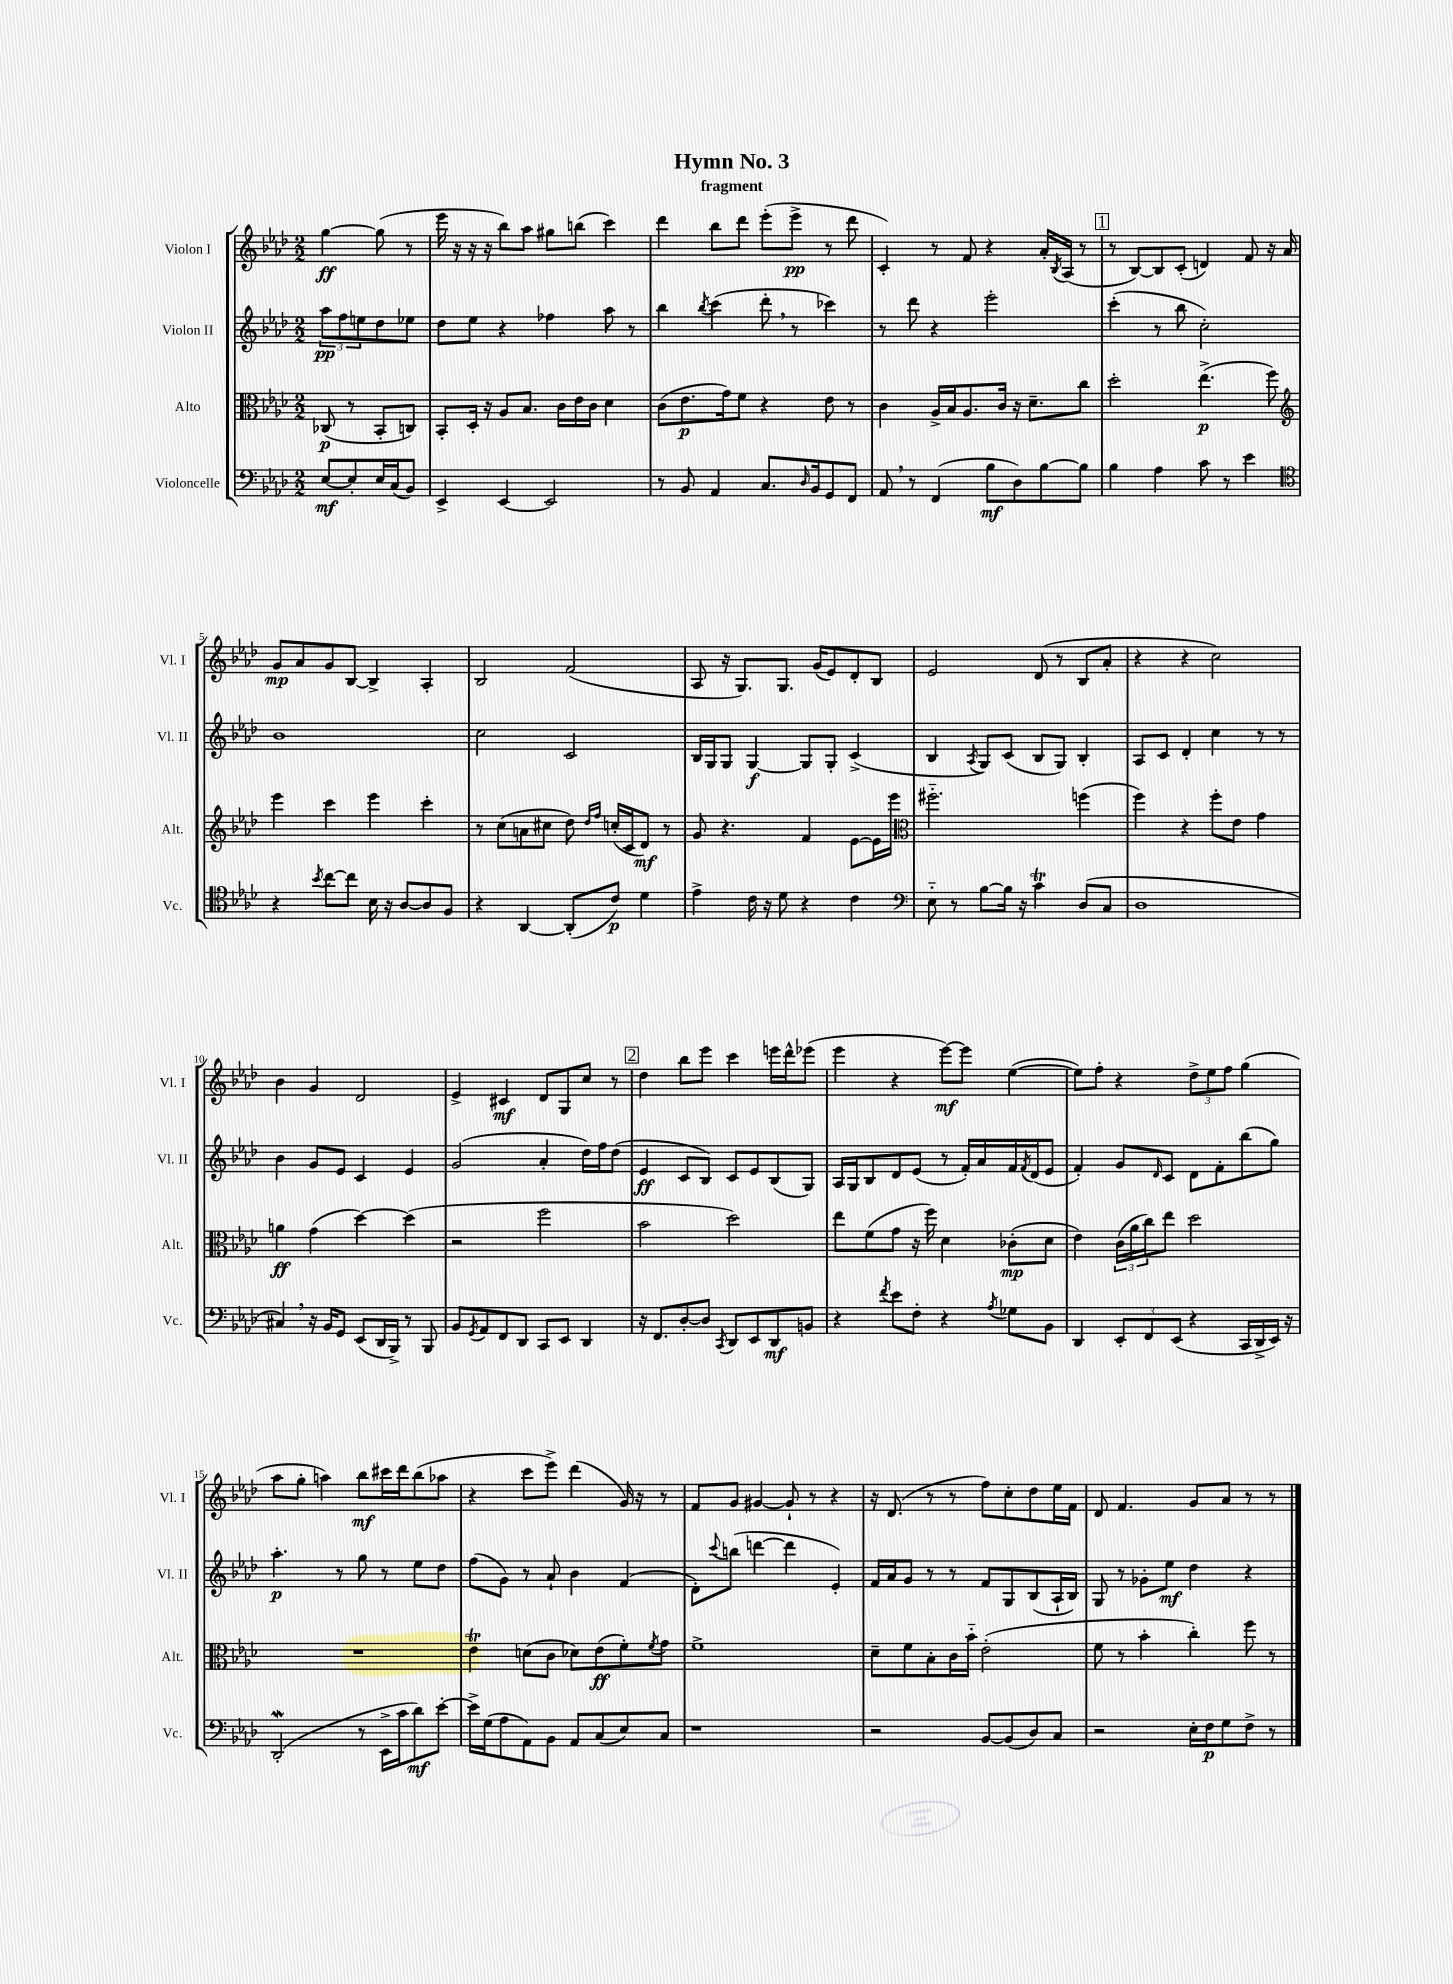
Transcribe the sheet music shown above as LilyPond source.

\header { title = "Hymn No. 3" subtitle = "fragment" }
<<
\new StaffGroup <<
\new Staff = "s0" \with { instrumentName = "Violon I" shortInstrumentName = "Vl. I" } {
    \clef treble \key aes \major \numericTimeSignature \time 2/2 \partial 2
    g''4~\ff g''8( r8 |
    ees'''16 r16 r16 r16 bes''8) aes''8 gis''8 b''8( c'''4) |
    des'''4 bes''8 des'''8 ees'''8-.( ees'''8->\pp r8 des'''8 |
    c'4-.) r8 f'8 r4 aes'16-. \acciaccatura { bes8 } aes16( r8 |
    \mark \markup { \box "1" } r8 bes8~) bes8 c'8-.( d'4) f'8 r16 aes'16 |
    g'8\mp aes'8 g'8 bes8~ bes4-> aes4-. |
    bes2 f'2( |
    aes8 r16 g8.) g8. g'16( ees'8) des'8-. bes8 |
    ees'2 des'8( r8 bes8 aes'8-. |
    r4 r4 c''2) |
    bes'4 g'4 des'2 |
    ees'4-> cis'4\mf des'8 g8 c''8 r8 |
    \mark \markup { \box "2" } des''4 bes''8 ees'''8 c'''4 e'''16 des'''16-^ ees'''8( |
    ees'''4 r4 ees'''8~\mf) ees'''8 ees''4~( |
    ees''8) f''8-. r4 \tuplet 3/2 { des''8-> ees''8 f''8 } g''4( |
    aes''8 g''8-. a''4) bes''8\mf cis'''16 des'''16 bes''8( aes''8 |
    r4 c'''8 ees'''8->) des'''4( g'16) r16 r8 |
    f'8 g'8 gis'4~ gis'8-! r8 r4 |
    r16 des'8.( r8 r8 f''8) c''8-. des''8 ees''16 f'16 |
    des'8 f'4. g'8 aes'8 r8 r8 \bar "|." |
}
\new Staff = "s1" \with { instrumentName = "Violon II" shortInstrumentName = "Vl. II" } {
    \clef treble \key aes \major \numericTimeSignature \time 2/2 \partial 2
    \tuplet 3/2 { aes''8\pp f''8 e''8 } des''8 ees''8 |
    des''8 ees''8 r4 fes''4 aes''8 r8 |
    bes''4 \acciaccatura { bes''8 } c'''4( des'''8-. \breathe r8 ces'''4) |
    r8 des'''8 r4 ees'''2-. |
    \mark \markup { \box "1" } c'''4-.( r8 bes''8 c''2-.) |
    bes'1 |
    c''2 c'2 |
    bes16 g16 g8 g4~\f g8 g8-. c'4->( |
    bes4 \acciaccatura { aes8 } g8) c'8( bes8 g8) bes4-. |
    aes8 c'8 des'4-. c''4 r8 r8 |
    bes'4 g'8 ees'8 c'4 ees'4 |
    g'2( aes'4-. des''16) f''16 des''8( |
    \mark \markup { \box "2" } ees'4\ff c'8 bes8) c'8 ees'8 bes8( g8) |
    aes16 g16 bes8 des'8 ees'8( r8 f'16-.) aes'16 f'16 \acciaccatura { f'8 } des'16( ees'8 |
    f'4-.) g'8 \grace { des'16 } c'8 des'8 f'8-. bes''8( g''8) |
    aes''4.-.\p r8 g''8 r8 ees''8 des''8 |
    f''8( g'8) r8 aes'8-! bes'4 f'4( |
    des'8-.) \appoggiatura { c'''8 } b''8( d'''4~ d'''4 ees'4-.) |
    f'16 aes'16 g'8 r8 r8 f'8 g8 bes8( aes16-! bes16) |
    g8 r8 ges'8-. ees''8\mf des''4 r4 \bar "|." |
}
\new Staff = "s2" \with { instrumentName = "Alto" shortInstrumentName = "Alt." } {
    \clef alto \key aes \major \numericTimeSignature \time 2/2 \partial 2
    ces8\p( r8 bes,8-. c8) |
    bes,8-. des16-. r16 aes8 bes8. c'16 ees'16 c'16 des'4 |
    c'8( ees'8.\p g'16) f'8 r4 ees'8 r8 |
    c'4 aes16-> bes16 aes8. c'16 r16 des'8.-- c''8 |
    \mark \markup { \box "1" } des''2-. ees''4.->\p( f''8) |
    \clef treble ees'''4 c'''4 ees'''4 c'''4-. |
    r8 c''8( a'8 cis''8 des''8) \grace { des''16 f''16 } c''16-.( c'16 des'8\mf) r8 |
    g'8 r4. f'4 ees'8~ ees'16 ees'''16 |
    \clef alto fis''2.-_ f''4( |
    f''4) r4 f''8-. ees'8 g'4 |
    a'4\ff g'4( des''4~) des''4( |
    r2 f''2 |
    \mark \markup { \box "2" } bes'2 des''2) |
    ees''8 f'8( g'8 r16 f''16) des'4 ces'8-.\mp( des'8 |
    ees'4) \tuplet 3/2 { c'16( aes'16 c''16) } ees''8 des''2 |
    R1 |
    ees'4\trill d'8( c'8 des'8) ees'8\ff( f'8-.) \acciaccatura { f'8 } g'8 |
    f'1-> |
    des'8-- f'8 bes8-. c'16 bes'16-_ ees'2-.( |
    f'8 r8 bes'4-. c''4-.) f''8 r8 \bar "|." |
}
\new Staff = "s3" \with { instrumentName = "Violoncelle" shortInstrumentName = "Vc." } {
    \clef bass \key aes \major \numericTimeSignature \time 2/2 \partial 2
    ees8~\mf ees8-. ees16 c16( bes,8) |
    ees,4-> ees,4~ ees,2 |
    r8 bes,8 aes,4 c8. \grace { des16 } bes,16 g,8 f,8 |
    aes,8 \breathe r8 f,4( bes8\mf des8) bes8~ bes8 |
    \mark \markup { \box "1" } bes4 aes4 c'8 r8 ees'4 |
    \clef tenor r4 \acciaccatura { bes'8 } c''8~ c''8 bes16 r16 aes8~ aes8 f8 |
    r4 aes,4~ aes,8-.( c'8\p) des'4 |
    ees'4-> c'16 r16 des'8 r4 c'4 |
    \clef bass ees8-_ r8 bes8~ bes16 r16 c'4\trill des8( c8 |
    des1 |
    cis4) \breathe r16 bes,16 g,8 ees,8( des,16 bes,,16->) r8 bes,,8 |
    bes,8 \acciaccatura { g,8 } aes,8 f,8 des,8 c,8 ees,8 des,4 |
    \mark \markup { \box "2" } r16 f,8. des8~-. des8 \acciaccatura { c,8 } des,8 ees,8 des,8\mf b,8 |
    r4 \acciaccatura { f'8 } ees'8 f8-. r4 \acciaccatura { aes8 } ges8 bes,8 |
    des,4 \tuplet 3/2 { ees,8-. f,8 ees,8( } r4 c,16 des,16-> ees,16) r16 |
    des,2-.\mordent( r8 ees,16-> c'16 des'8\mf) ees'8~-. |
    ees'16-> g16( aes8 aes,8) bes,8 aes,8 c8( ees8) c8 |
    r1 |
    r2 bes,8~ bes,8( des8) c8 |
    r2 ees16-. f16\p g8 f8-> r8 \bar "|." |
}
>>
>>
